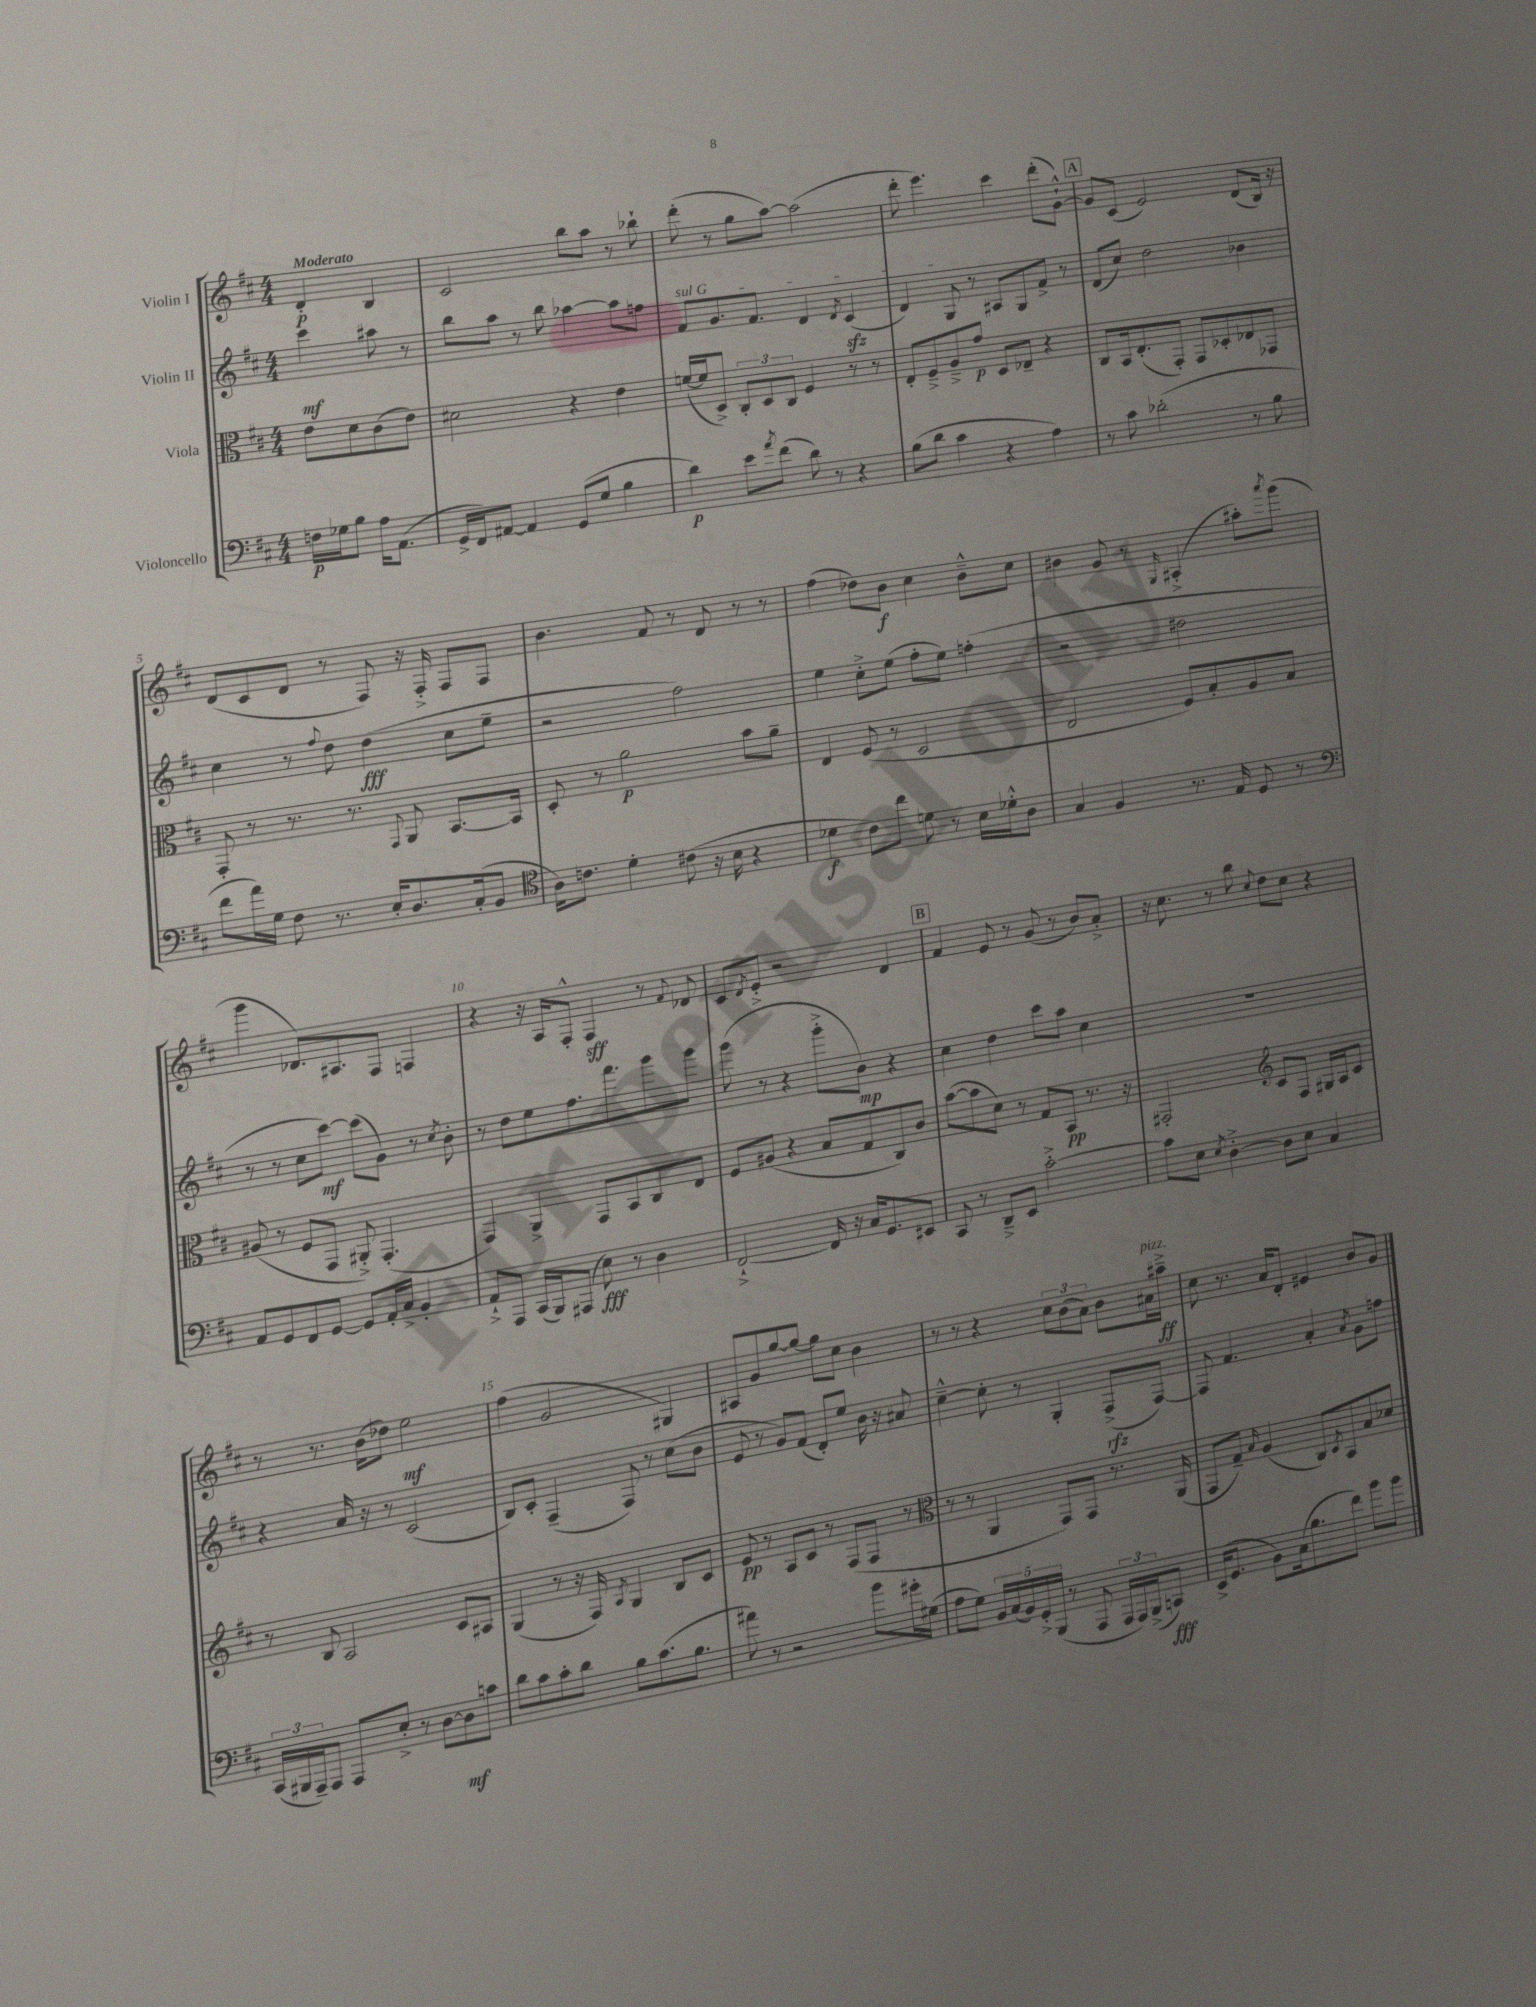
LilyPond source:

<<
\new StaffGroup <<
\new Staff = "s0" \with { instrumentName = "Violin I" } {
    \clef treble \key d \major \numericTimeSignature \time 4/4 \partial 2 \tempo "Moderato"
    d'4-.\p b4 |
    cis'2 b''8 a''8 r8 bes''8-! |
    d'''8-.( r8 g''8 a''8~) a''2( |
    d'''8-. e'''4.) cis'''4 d'''8-.( g'8~-!-^) |
    \mark \markup { \box "A" } g'8 cis'8( e'2) d'8( b16) r16 |
    d'8( cis'8 d'8 r8 fis8) r16 fis16-.-> fis8 fis8 |
    b'4. fis'8 r8 d'8 r8 r8 |
    fis''4( des''8) b'8\f cis''4 b'8---^ cis''8 |
    bis'4 g'8 r8 \grace { g16 } ais4-.->( ais''8-.) \acciaccatura { a'''8 } g'''8( |
    g'''4 des'8.) ais8. fis8 f4 |
    r4 r16 a16 fis8-.-^ fis4\sff r8 \appoggiatura { fis'8 } des'8 |
    cis'8 \acciaccatura { d'8 } e'8-.-> r2 d'4 |
    \mark \markup { \box "B" } fis'4 e'8 r8 g'8( r8 b'8) a'8-.-> |
    r16 cis''8. r8 b''8 \appoggiatura { cis''8 } d''8 cis''8 r4 |
    r8 r8. b'16( des''8) e''2\mf |
    fis''4( g'2 gis4) |
    ais8 g'8 g''8~ g''8~ g''8 cis''8 b'4 |
    r8 r8 r4 \tuplet 3/2 { cis''8 b'8( a'8) } b'8 ais'16^\markup { \italic "pizz." } ais''16--->\ff |
    cis''8 r8. a'16 d'8-. eis'4 b'8 g'8 \bar "|." |
}
\new Staff = "s1" \with { instrumentName = "Violin II" } {
    \clef treble \key d \major \numericTimeSignature \time 4/4 \partial 2
    cis'''4\mf ais''8 r8 |
    b''8 a''8 r8 b''8 aes''4~ aes''8 f''8 |
    \once \override TextSpanner.bound-details.left.text = \markup { \italic "sul G" } fis'8\startTextSpan g'8. fis'8. d'4 \acciaccatura { d'8 } cis'4\sfz( |
    d'4) g8\stopTextSpan r8 ais8 g8 fis'8-> r8 |
    \mark \markup { \box "A" } d'8( cis''8) d''2 bes'4 |
    cis''4 r8 \appoggiatura { fis''8 } d''8 d''4\fff( cis''8 e''8-- |
    r2 fis''2) |
    e''4 cis''8-.-> e''8( fis''8-. e''8) f''4-.( |
    r2 dis''2 |
    r8 r8 cis''8 cis'''8~\mf) cis'''8( g'8) r8 \acciaccatura { cis''8 } b'8-. |
    r8 d''8 e''8 fis''8. fis'''8. g'''8 g'''8 |
    g'''8( r8 r4 g'''8-.-> b'8\mp) r4 |
    \mark \markup { \box "B" } cis''4 d''4 cis'''8 a''8 cis''4 |
    R1 |
    r4 a'16 r16 r8 cis'2( |
    b8) cis'8-. fis4--( fis8) r8 cis''8( b'8 |
    e'8 r8 g'8) fis'8( d'8-.) e''8 b'16 r16 ais'8 |
    cis''4~---^ cis''8-. r8 g4-. fis8->\rfz( fis8~) |
    fis8 fis'4. a'4-. \acciaccatura { a'8 } g'8 f''8 \bar "|." |
}
\new Staff = "s2" \with { instrumentName = "Viola" } {
    \clef alto \key d \major \numericTimeSignature \time 4/4 \partial 2
    e'8 d'8 cis'8( e'8) |
    dis'2 r4 e'4 |
    f'16~( f'16 d8->) \tuplet 3/2 { cis8-. d8 cis8 } fis4 r8 r8 |
    e8-. fis8---> a8---> g'8\p d8 ees8-- r4 |
    \mark \markup { \box "A" } cis8 b,16 e8.-.( g,8-.) g,8 des8-. ees8 ges,8 |
    g,8-. r8 r8. r8. \appoggiatura { g,8 } a,8 b,8.~ b,16 |
    d8-. r8 a'2\p b'8 a'8-- |
    e4 fis8( r8 d2 |
    e2 fis8) b8-. a8 b8 |
    ais8( r8 fis8 g,8 ais,8-.->) g,4.-.( |
    g,4) a,4-> g,8 b,8 cis8 e8 |
    fis8 ais8( r4 b8 g8 cis8) cis'8 |
    \mark \markup { \box "B" } b'8~( b'8 d'8) r8 g8 b,8\pp r8. r16 |
    gis,2-. \clef treble cis'8 fis8 gis16 a16 cis'8 |
    r8 b8 a2 cis'8 ais8 |
    g4( r8 r16 fis16) \acciaccatura { a8 } g4 b8 cis'8 |
    e'8\pp r8 a8 cis'8 r8 fis8( fis8 r8 |
    \clef alto r8 r8 a,4 g,8) g,8 r8. a,16( |
    g,8 g8--) \grace { b16 } a4( cis8) \acciaccatura { d8 } b,8 b8 des'8 \bar "|." |
}
\new Staff = "s3" \with { instrumentName = "Violoncello" } {
    \clef bass \key d \major \numericTimeSignature \time 4/4 \partial 2
    f16\p ges16 b8 a16 a,8.( |
    g,16-> fis,16) ais,8~ ais,4 g,8( g8 b4 |
    d'4\p) e'8 \acciaccatura { a'8 } fis'8( d'8) r8 r4 |
    b8( d'8 cis'4 r4 a4) |
    \mark \markup { \box "A" } r8 cis'8 des'2-.( r8 b8 |
    fis'8 a'16) g16 fis8 r8. e16-. d8. cis16-.( b,8 |
    \clef tenor a16) c'8. d'4-. cis'8( r16 b16 r4 |
    des'4\f cis'8) cis''8 d'8 r8 b16 des'16-.-^ a8 |
    g4 fis4 r8. e16 d8 r8 |
    \clef bass a,8 g,8 fis,8 g,8~ g,8 a,16-. cis16-> b,4-. |
    a,8-!-> a,,8 cis,16( b,,16) ais,,8( e8\fff) r8 d4 |
    fis,2~-!-> fis,16 r16 cis16 g,8. eis,8 |
    \mark \markup { \box "B" } cis,8 r8 d,8---> e,8 cis'2~-.-> |
    cis'8 e8 \acciaccatura { e8 } d4~-.-> d8 e8 cis4 |
    \tuplet 3/2 { cis,16( bis,,16 a,,16--) } a,,8 a,,8 e8-.-> r8 d8~ d8\mf c'8 |
    d'8 cis'8 cis'8-. d'8 b8 cis'8.( b8. |
    ais'8) r8 r2 b'8 gis'16-. gis16( |
    a8 g8) \tuplet 5/4 { b,16 cis16( b,16) g,16-.-> b,,16( } r8 a,,8 \tuplet 3/2 { a,,16 a,,16) b,,16->( } c,8\fff) |
    e,16->( g,8. b,8) cis16( b8. fis'8) b'8 b'8 \bar "|." |
}
>>
>>
\layout { \context { \Score \override BarNumber.break-visibility = ##(#f #t #t) barNumberVisibility = #(every-nth-bar-number-visible 5) } }
